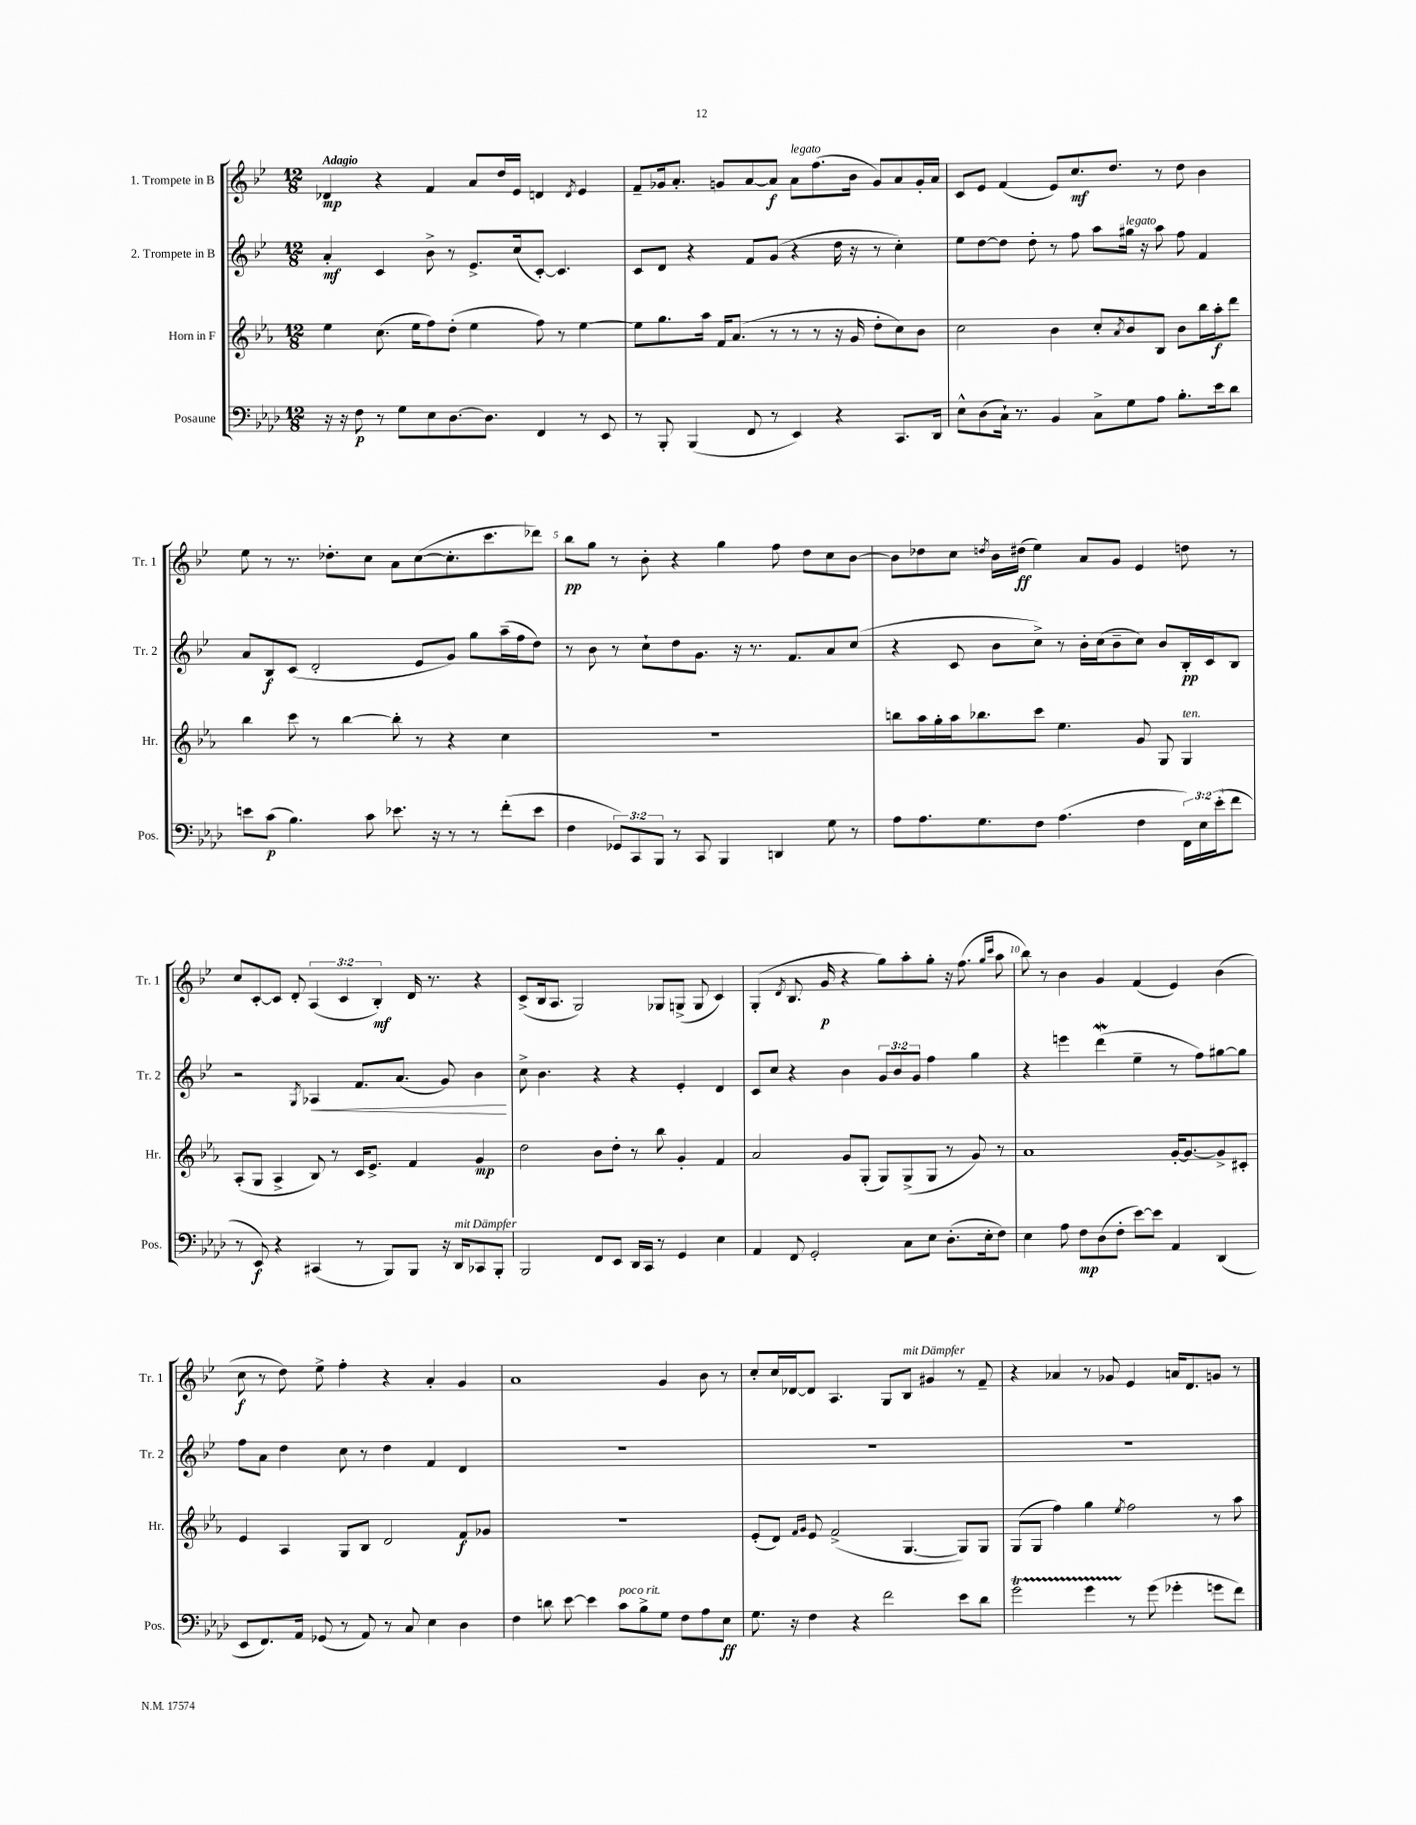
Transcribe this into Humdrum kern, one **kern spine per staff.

**kern	**dynam	**kern	**dynam	**kern	**dynam	**kern	**dynam
*part4	*part4	*part3	*part3	*part2	*part2	*part1	*part1
*staff4	*staff4	*staff3	*staff3	*staff2	*staff2	*staff1	*staff1
*I"Posaune	*	*I"Horn in F	*	*I"2. Trompete in B	*	*I"1. Trompete in B	*
*I'Pos.	*	*I'Hr.	*	*I'Tr. 2	*	*I'Tr. 1	*
*clefF4	*	*clefG2	*	*clefG2	*	*clefG2	*
*k[b-e-a-d-]	*	*k[b-e-a-]	*	*k[b-e-]	*	*k[b-e-]	*
*M12/8	*	*M12/8	*	*M12/8	*	*M12/8	*
=1	=1	=1	=1	=1	=1	=1	=1
!	!	!	!	!	!	!LO:TX:a:B:t=Adagio	!
16r	.	4ee-\	.	4a'/	mf	4d-X/	mp
16r	.	.	.	.	.	.	.
8F\	p	.	.	.	.	.	.
8r	.	(8.cc\	.	4c/	.	4r	.
8G\L	.	.	.	.	.	.	.
.	.	16ee-\KL	.	.	.	.	.
8E-\	.	8ff\)	.	8b-^\	.	4f/	.
[8.D-\	.	(8dd'\J	.	8r	.	.	.
.	.	4ee-\	.	8.e-^/L	.	8a/L	.
8.D-\J]	.	.	.	.	.	.	.
.	.	.	.	.	.	16dd/L	.
.	.	.	.	(16cc/k	.	16e-/JJ	.
4FF/	.	8ff\)	.	[8c'/J)	.	4dn/	.
.	.	8r	.	4.c/]	.	.	.
.	.	.	.	.	.	8qd/	.
8r	.	[4ee-\	.	.	.	4e-/	.
8EE-/	.	.	.	.	.	.	.
=2	=2	=2	=2	=2	=2	=2	=2
8r	.	8ee-\L]	.	8c/L	.	8f~/L	.
8BBB-'/	.	8.gg\	.	8d/J	.	16g-X/k	.
.	.	.	.	.	.	8.a'/J	.
(4BBB-/	.	.	.	4r	.	.	.
.	.	16aa-\Jk	.	.	.	.	.
.	.	16f/KL	.	.	.	8gn/L	.
.	.	(8.a-/J	.	.	.	.	.
8FF/	.	.	.	8f/L	.	[8a/	.
8r	.	8r	.	(8g/J	.	8a/J]	f
!	!	!	!	!	!	!LO:TX:a:i:t=legato	!
4EE-/)	.	8r	.	4r	.	8a\L	.
.	.	8r	.	.	.	(8.ff\	.
4r	.	16r	.	16dd\	.	.	.
.	.	16g/	.	16r	.	16b-\Jk	.
.	.	8dd'\L	.	8r	.	8g/L)	.
8.CC/L	.	8cc\)	.	4cc'\)	.	8a/	.
.	.	8b-\J	.	.	.	16g'/L	.
16DD-/Jk	.	.	.	.	.	16a/JJ	.
=3	=3	=3	=3	=3	=3	=3	=3
8E-^^\L	.	2cc\	.	8ee-\L	.	8c/L	.
(8D-\	.	.	.	[8dd\	.	8e-/J	.
16C`\Jk)	.	.	.	8dd\J]	.	(4f/	.
8.r	.	.	.	.	.	.	.
.	.	.	.	8dd'\	.	.	.
4BB-/	.	4b-\	.	8r	.	8e-/L)	.
.	.	.	.	8ff\	.	8.cc/	mf
8C^\L	.	8cc'/L	.	8aa\L	.	.	.
.	.	.	.	.	.	8.dd/J	.
.	.	8qa-/	.	.	.	.	.
!	!	!	!	!LO:TX:a:i:t=legato	!	!	!
8G\	.	8b-/	.	16gg#X\Jk	.	.	.
.	.	.	.	16r	.	.	.
8A-\J	.	8B-/J	.	8aa\	.	8r	.
8.B-'\L	.	8b-\L	.	8ff\	.	8dd\	.
.	.	16bb-\L	.	4f/	.	4b-\	.
16e-\k	.	16aa-'\J	f	.	.	.	.
8d-\J	.	8ddd\J	.	.	.	.	.
!!LO:LB:g=z
=4	=4	=4	=4	=4	=4	=4	=4
8en\L	.	4bb-\	.	8a/L	.	8ee-\	.
(8c\J	p	.	.	8B-/	f	8r	.
4.B-\)	.	8ccc\	.	(8c/J	.	8.r	.
.	.	8r	.	2d'/	.	.	.
.	.	.	.	.	.	8.dd-X'\L	.
.	.	[4bb-\	.	.	.	.	.
8c\	.	.	.	.	.	8cc\J	.
8.e-X\	.	8bb-'\]	.	.	.	8a\L	.
.	.	8r	.	8e-/L	.	([8cc\	.
16r	.	.	.	.	.	.	.
8r	.	4r	.	8g/J)	.	8.cc'\]	.
8r	.	.	.	8gg\L	.	.	.
.	.	.	.	.	.	8.ccc\	.
(8f'\L	.	4cc\	.	(16aa~\L	.	.	.
.	.	.	.	16ff\J	.	.	.
8e-\J	.	.	.	8dd\J)	.	8ddd-X\J)	.
=5	=5	=5	=5	=5	=5	=5	=5
4F\	.	1.r	.	8r	.	8bb-\L	pp
.	.	.	.	8b-\	.	8gg\J	.
12GG-X/L)	.	.	.	8r	.	8r	.
12CC/	.	.	.	.	.	.	.
.	.	.	.	8cc`\L	.	8b-'\	.
12BBB-/J	.	.	.	.	.	.	.
8r	.	.	.	8dd\	.	4r	.
8CC/	.	.	.	8.g\J	.	.	.
4BBB-/	.	.	.	.	.	4gg\	.
.	.	.	.	16r	.	.	.
.	.	.	.	8.r	.	.	.
4DDn/	.	.	.	.	.	8ff\	.
.	.	.	.	8.f/L	.	.	.
.	.	.	.	.	.	8dd\L	.
8G\	.	.	.	8a/	.	8cc\	.
8r	.	.	.	(8cc/J	.	[8b-\J	.
=6	=6	=6	=6	=6	=6	=6	=6
8A-\L	.	8bbn\L	.	4r	.	8b-\L]	.
8.A-\	.	16aa-\L	.	.	.	8dd-X\	.
.	.	16gg'\	.	.	.	.	.
.	.	16aa-\J	.	8c/	.	8cc\J	.
8.G\	.	8.bb-X\	.	.	.	.	.
.	.	.	.	.	.	8qddn/	.
.	.	.	.	8b-\L	.	16b-\LL	.
.	.	.	.	.	.	(16dd#X\JJ	ff
8F\J	.	8ccc\J	.	8cc^\J)	.	4ee-\)	.
(4.A-\	.	4.ee-\	.	8r	.	.	.
.	.	.	.	16b-'\LL	.	8a/L	.
.	.	.	.	(16cc\J	.	.	.
.	.	.	.	8b-~\	.	8g/J	.
4F\	.	8g/	.	8cc\J)	.	4e-/	.
.	.	8G/	.	8b-/L	.	.	.
!	!	!LO:TX:a:i:t=ten.	!	!	!	!	!
24FF\LL)	.	4G/	.	16B-'/L	pp	8ddn\	.
24E-\	.	.	.	.	.	.	.
.	.	.	.	16c/J	.	.	.
(24e-'\J	.	.	.	.	.	.	.
8f\J	.	.	.	8B-/J	.	8r	.
!!LO:LB:g=z
=7	=7	=7	=7	=7	=7	=7	=7
8r	.	(8A-'/L	.	2r	.	8cc/L	.
8EE-/)	f	8G/J	.	.	.	[8c'/	.
4r	.	4A-^/	.	.	.	8c/J]	.
.	.	.	.	.	.	8d'/	.
.	.	.	.	8qG/	.	.	.
!	!	!	!	!	!LO:HP:b	!	!
(4CC#X/	.	8B-/)	.	4A-X/	<	(6A/	.
.	.	8r	.	.	.	.	.
.	.	.	.	.	.	6c/	.
8r	.	16c/KL	.	8.f/L	.	.	.
.	.	8.e-^/J	.	.	.	.	.
.	.	.	.	.	.	6B-'/)	mf
8BBB-/L)	.	.	.	.	.	.	.
.	.	.	.	(8.a/J	.	.	.
8BBB-/J	.	4f/	.	.	.	16d/	.
.	.	.	.	.	.	8.r	.
16r	.	.	.	8g/)	.	.	.
!LO:TX:a:i:t=mit Dämpfer	!	!	!	!	!	!	!
16DD-/KL	.	.	.	.	.	.	.
8CC-X/	.	4g/	mp	4b-\	.	4r	.
8BBB-'/J	.	.	.	.	.	.	.
.	.	.	.	.	[	.	.
=8	=8	=8	=8	=8	=8	=8	=8
2BBB-/	.	2dd\	.	8cc^\	.	(8c^/L	.
.	.	.	.	4.b-\	.	16B-/k	.
.	.	.	.	.	.	8.A/J	.
.	.	.	.	.	.	2G/)	.
8FF/L	.	8b-\L	.	4r	.	.	.
8EE-/J	.	8dd'\J	.	.	.	.	.
16DD-/LL	.	8r	.	4r	.	.	.
16CC/JJ	.	.	.	.	.	.	.
8r	.	8bb-\	.	.	.	8G-X/L	.
4GG/	.	4g'/	.	4e-'/	.	(8Gn^/J	.
.	.	.	.	.	.	8G/	.
4E-\	.	4f/	.	4d/	.	4c/)	.
=9	=9	=9	=9	=9	=9	=9	=9
4AA-/	.	2a-/	.	8c/L	.	(4G'/	.
.	.	.	.	8cc/J	.	.	.
.	.	.	.	.	.	8qd/	.
8FF/	.	.	.	4r	.	8.B-/	.
2GG'/	.	.	.	.	.	.	.
.	.	.	.	.	.	16g/	p
.	.	8g/L	.	4b-\	.	4r	.
.	.	(8G'/J	.	.	.	.	.
.	.	8G/L)	.	12g/L	.	8gg\L)	.
.	.	.	.	12b-/	.	.	.
8C\L	.	(8G^/	.	.	.	8aa'\	.
.	.	.	.	12g/J	.	.	.
8E-\J	.	8G/J	.	4ff\	.	8gg'\J	.
(8.D-'\L	.	8r	.	.	.	16r	.
.	.	.	.	.	.	(8.ff\	.
.	.	8g/)	.	4gg\	.	.	.
16E-'\k	.	.	.	.	.	.	.
.	.	.	.	.	.	16qqgg/LL	.
.	.	.	.	.	.	16qqccc/JJ	.
8F\J)	.	8r	.	.	.	8aa\	.
=10	=10	=10	=10	=10	=10	=10	=10
4E-\	.	1a-	.	4r	.	8bb-\)	.
.	.	.	.	.	.	8r	.
8A-\	.	.	.	4eeen\	.	4b-\	.
8F\L	mp	.	.	.	.	.	.
(8D-\	.	.	.	(4dddW\	.	4g/	.
8F'\J	.	.	.	.	.	.	.
[8e-\L)	.	.	.	4ee-~\	.	(4f/	.
8e-\J]	.	.	.	.	.	.	.
4AA-/	.	[16g'/KL	.	8r	.	4e-/)	.
.	.	8.g/_	.	.	.	.	.
.	.	.	.	8ff\L)	.	.	.
(4DD-/	.	8g^/]	.	[8gg#X\	.	(4b-\	.
.	.	8c#X'/J	.	8gg#\J]	.	.	.
!!LO:LB:g=z
=11	=11	=11	=11	=11	=11	=11	=11
8EE-/L	.	4e-/	.	8ff\L	.	8cc\	f
8.FF/)	.	.	.	8a\J	.	8r	.
.	.	4A-/	.	4dd\	.	8dd\)	.
16AA-/Jk	.	.	.	.	.	.	.
(8GG-X/	.	.	.	.	.	8ee-^\	.
8r	.	8G/L	.	8cc\	.	4ff'\	.
8AA-/)	.	8B-/J	.	8r	.	.	.
8r	.	2d/	.	4dd\	.	4r	.
8C/	.	.	.	.	.	.	.
4E-\	.	.	.	4f/	.	4a'/	.
4D-\	.	8f/L	f	4d/	.	4g/	.
.	.	8g-X/J	.	.	.	.	.
=12	=12	=12	=12	=12	=12	=12	=12
4F\	.	1.r	.	1.r	.	1a	.
8dn\	.	.	.	.	.	.	.
[8e-\	.	.	.	.	.	.	.
4e-\]	.	.	.	.	.	.	.
!LO:TX:a:i:t=poco rit.	!	!	!	!	!	!	!
8c\L	.	.	.	.	.	.	.
8B-^\	.	.	.	.	.	.	.
8G\J	.	.	.	.	.	4g/	.
8F\L	.	.	.	.	.	.	.
8A-\	.	.	.	.	.	8b-\	.
8E-\J	ff	.	.	.	.	8r	.
=13	=13	=13	=13	=13	=13	=13	=13
8.G\	.	(8e-'/L	.	1.r	.	8cc'/L	.
.	.	8d/J)	.	.	.	16cc/L	.
16r	.	.	.	.	.	[16d-X/J	.
.	.	16qqf/LL	.	.	.	.	.
.	.	16qqg/JJ	.	.	.	.	.
4F\	.	8e-/	.	.	.	8d-/J]	.
.	.	(2f^/	.	.	.	4.A/	.
4r	.	.	.	.	.	.	.
2f\	.	.	.	.	.	8G/L	.
!	!	!	!	!	!	!LO:TX:a:i:t=mit Dämpfer	!
.	.	[4.G/	.	.	.	8B-/J	.
.	.	.	.	.	.	4g#X/	.
8e-\L	.	8G/L])	.	.	.	8r	.
8d-\J	.	8G/J	.	.	.	8f~/	.
=14	=14	=14	=14	=14	=14	=14	=14
2gt\	.	(8G/L	.	1.r	.	4r	.
.	.	8G/J	.	.	.	.	.
.	.	4ff\)	.	.	.	4a-X/	.
4gTTT\	.	4gg\	.	.	.	8r	.
.	.	.	.	.	.	8g-X/	.
.	.	8qee-/	.	.	.	.	.
8r	.	2ff\	.	.	.	4e-/	.
(8g\	.	.	.	.	.	.	.
4g-X'\	.	.	.	.	.	16an/KL	.
.	.	.	.	.	.	8.d/	.
8gn\L	.	8r	.	.	.	8gn/J	.
8f\J)	.	8aa-\	.	.	.	8r	.
==	==	==	==	==	==	==	==
*-	*-	*-	*-	*-	*-	*-	*-
